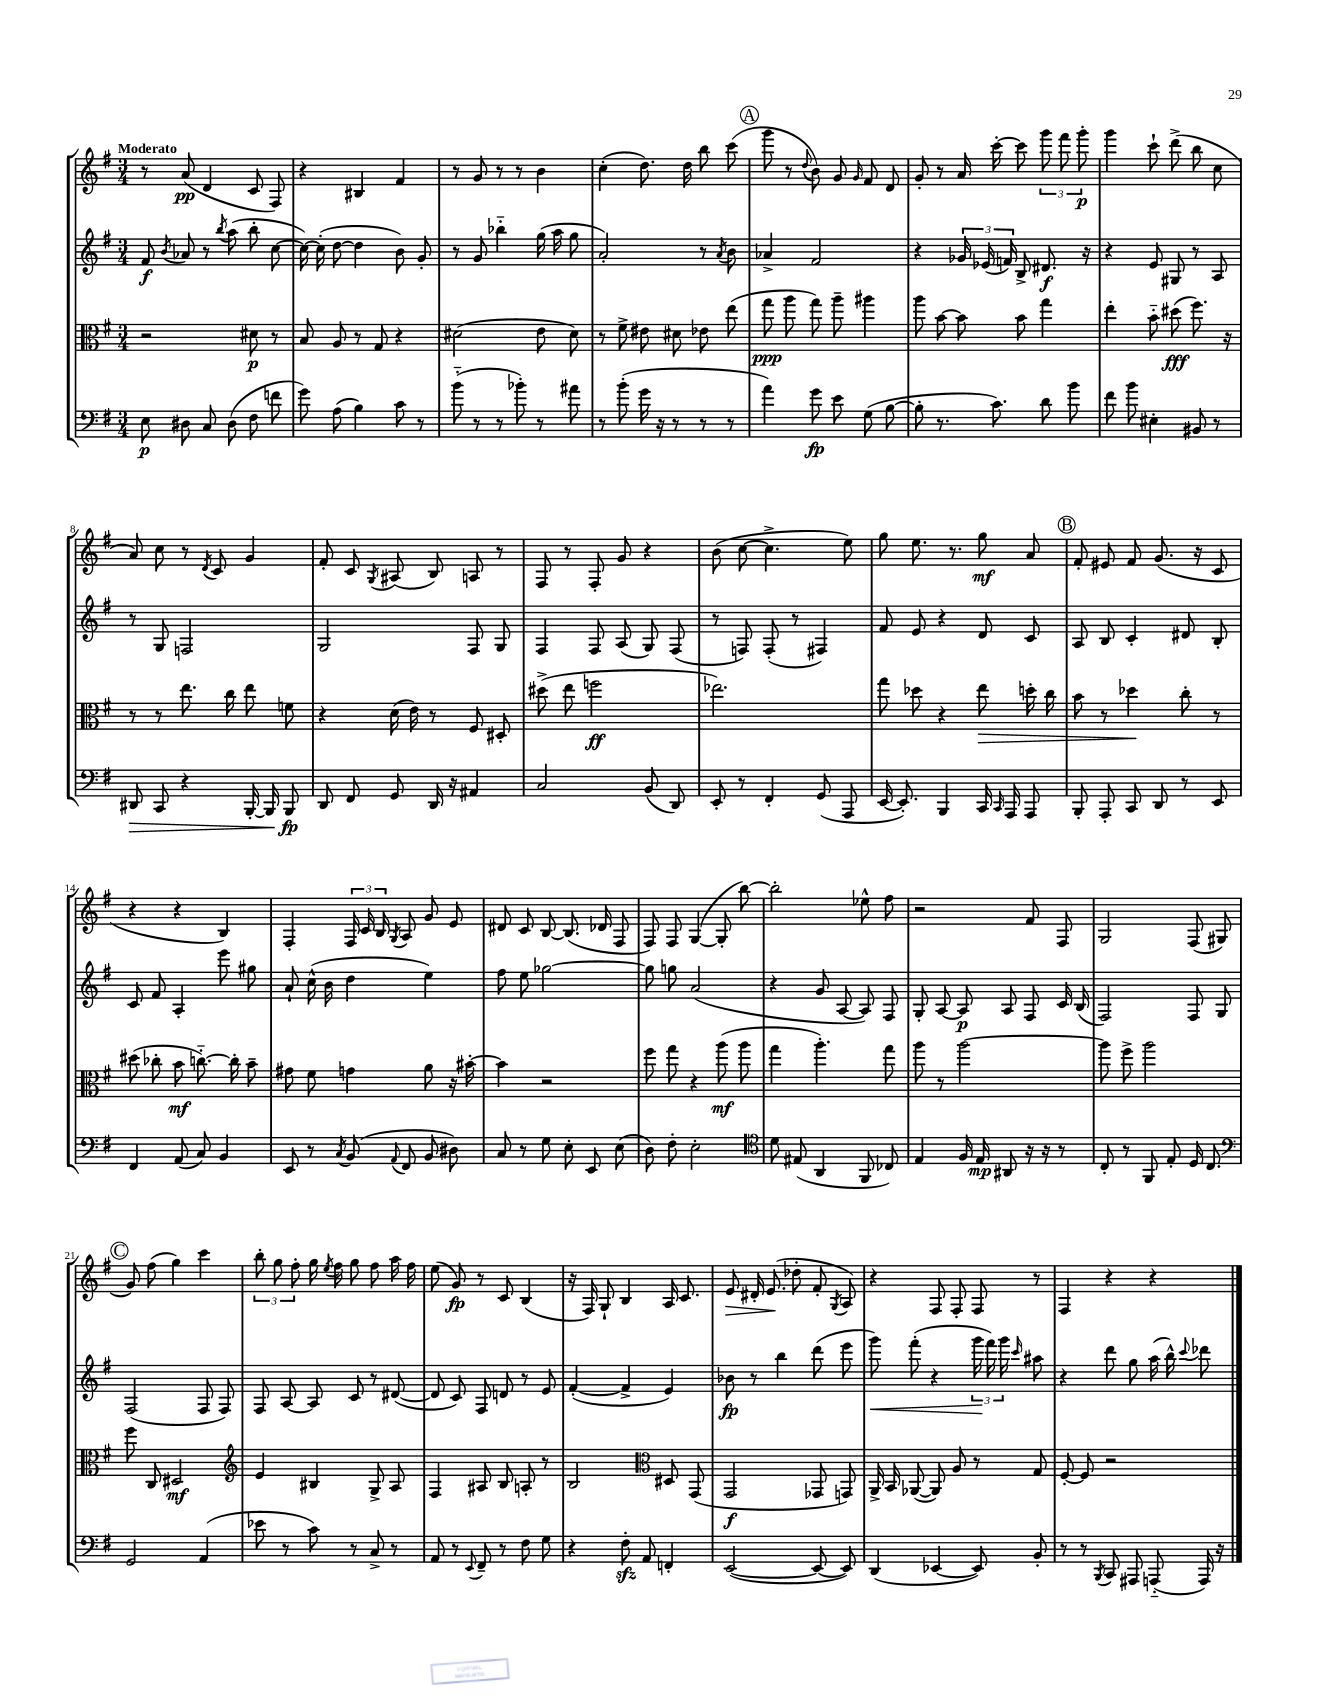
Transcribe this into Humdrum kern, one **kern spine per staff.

**kern	**dynam	**kern	**dynam	**kern	**dynam	**kern	**dynam
*part4	*part4	*part3	*part3	*part2	*part2	*part1	*part1
*staff4	*staff4	*staff3	*staff3	*staff2	*staff2	*staff1	*staff1
*clefF4	*	*clefC3	*	*clefG2	*	*clefG2	*
*k[f#]	*	*k[f#]	*	*k[f#]	*	*k[f#]	*
*M3/4	*	*M3/4	*	*M3/4	*	*M3/4	*
=1	=1	=1	=1	=1	=1	=1	=1
!	!	!	!	!	!	!LO:TX:a:B:t=Moderato	!
8E\	p	2r	.	8f#/	f	8r	.
.	.	.	.	8qb/	.	.	.
8D#X\	.	.	.	8a-X/	.	(8a/	pp
8C/	.	.	.	8r	.	4d/	.
.	.	.	.	8qbb/	.	.	.
(8D#\	.	.	.	(8aa\	.	.	.
8F#\	.	8d#X\	p	8bb'\	.	8c/	.
8fn\	.	8r	.	[8cc\	.	8F#/)	.
=2	=2	=2	=2	=2	=2	=2	=2
8g\)	.	8B/	.	16cc\_)	.	4r	.
.	.	.	.	(16cc'\]	.	.	.
(8A\	.	8A/	.	[8dd\	.	.	.
4B\)	.	8r	.	4dd\]	.	4B#X/	.
.	.	8G/	.	.	.	.	.
8c\	.	4r	.	8b\)	.	4f#/	.
8r	.	.	.	8g'/	.	.	.
=3	=3	=3	=3	=3	=3	=3	=3
(8b\	.	(2d#X\	.	8r	.	8r	.
8r	.	.	.	8g/	.	8g/	.
8r	.	.	.	4bb-X\	.	8r	.
8b-X'\)	.	.	.	.	.	8r	.
8r	.	8e\	.	(16gg\	.	4b\	.
.	.	.	.	16aa\	.	.	.
8a#X\	.	8d#\)	.	8gg\	.	.	.
=4	=4	=4	=4	=4	=4	=4	=4
8r	.	8r	.	2a'/)	.	(4cc'\	.
(8b'\	.	8f#^\	.	.	.	.	.
16g\	.	8e#X\	.	.	.	8.dd\)	.
16r	.	.	.	.	.	.	.
8r	.	8d#X\	.	.	.	.	.
.	.	.	.	.	.	16dd\	.
8r	.	8e-X\	.	8r	.	8bb\	.
.	.	.	.	8qa/	.	.	.
8r	.	(8ee\	.	8b\	.	(8ccc\	.
!!LO:REH:place=s1:t=A
=5	=5	=5	=5	=5	=5	=5	=5
4a\)	.	8gg\	ppp	4a-X^/	.	8ggg\	.
.	.	8aa\	.	.	.	8r	.
.	.	.	.	.	.	8qqdd/	.
8g\	fp	8gg\)	.	2f#/	.	8b\)	.
8e\	.	8aa~\	.	.	.	8g/	.
.	.	.	.	.	.	16qqg/	.
(8G\	.	4aa#X\	.	.	.	8f#/	.
[8B\	.	.	.	.	.	8d/	.
=6	=6	=6	=6	=6	=6	=6	=6
8B'\]	.	8aa\	.	4r	.	8g'/	.
8.r	.	[8b\	.	.	.	8r	.
.	.	8b\]	.	24g-X/	.	16a/	.
.	.	.	.	(24e-X/	.	.	.
8.c\)	.	.	.	.	.	[16ccc'\	.
.	.	.	.	24fn/)	.	.	.
.	.	8b\	.	8B^/	.	8ccc\]	.
8d\	.	4gg\	.	8.d#X/	f	12ggg\	.
.	.	.	.	.	.	12fff#\	.
8b\	.	.	.	.	.	.	.
.	.	.	.	.	.	12ggg'\	p
.	.	.	.	16r	.	.	.
=7	=7	=7	=7	=7	=7	=7	=7
8f#\	.	4ee'\	.	4r	.	4ggg\	.
8b\	.	.	.	.	.	.	.
4E#X'\	.	8b\	.	8e/	.	8ccc`\	.
.	.	(8dd#X\	fff	8G#X/	.	(8ddd^\	.
8BB#X/	.	8.ff#\)	.	8r	.	8bb\	.
8r	.	.	.	8A/	.	8cc\	.
.	.	16r	.	.	.	.	.
!!LO:LB:g=z
=8	=8	=8	=8	=8	=8	=8	=8
!	!LO:HP:b	!	!	!	!	!	!
8DD#X/	>	8r	.	8r	.	8a/)	.
8CC/	.	8r	.	8G/	.	8cc\	.
4r	.	8.ee\	.	2Fn/	.	8r	.
.	.	.	.	.	.	8qd/	.
.	.	.	.	.	.	8c/	.
.	.	16cc\	.	.	.	.	.
[16BBB'/	.	8ee\	.	.	.	4g/	.
16BBB/]	.	.	.	.	.	.	.
8BBB/	fp	8fn\	.	.	.	.	.
.	]	.	.	.	.	.	.
=9	=9	=9	=9	=9	=9	=9	=9
8DD/	.	4r	.	2G/	.	8f#'/	.
8FF#/	.	.	.	.	.	8c/	.
.	.	.	.	.	.	8qG/	.
8GG/	.	(16d\	.	.	.	(8A#X/	.
.	.	16e\)	.	.	.	.	.
16DD/	.	8r	.	.	.	8B/)	.
16r	.	.	.	.	.	.	.
4AA#X/	.	8F#/	.	8F#/	.	8An/	.
.	.	8D#X'/	.	8G/	.	8r	.
=10	=10	=10	=10	=10	=10	=10	=10
2C/	.	(8dd#X^\	.	4F#/	.	8F#/	.
.	.	8ee\	.	.	.	8r	.
.	.	2ffn\	ff	8F#/	.	8F#'/	.
.	.	.	.	(8A/	.	8g/	.
(8BB/	.	.	.	8G/)	.	4r	.
8DD/)	.	.	.	(8F#/	.	.	.
=11	=11	=11	=11	=11	=11	=11	=11
8EE'/	.	2.ee-X\)	.	8r	.	(8b\	.
8r	.	.	.	8Fn/)	.	[8cc\	.
4FF#'/	.	.	.	(8F'/	.	4.cc^\]	.
.	.	.	.	8r	.	.	.
(8GG/	.	.	.	4F#X/)	.	.	.
8AAA/	.	.	.	.	.	8ee\)	.
=12	=12	=12	=12	=12	=12	=12	=12
[16EE/	.	8gg\	.	8f#/	.	8gg\	.
8.EE'/])	.	.	.	.	.	.	.
.	.	8dd-X\	.	8e/	.	8.ee\	.
4BBB/	.	4r	.	4r	.	.	.
.	.	.	.	.	.	8.r	.
!	!	!	!LO:HP:b	!	!	!	!
16CC/	.	8ee\	>	8d/	.	8gg\	mf
16qqCC/	.	.	.	.	.	.	.
16AAA/	.	.	.	.	.	.	.
8AAA/	.	16ddn'\	.	8c/	.	8a/	.
.	.	16cc\	.	.	.	.	.
!!LO:REH:place=s1:t=B
=13	=13	=13	=13	=13	=13	=13	=13
8BBB'/	.	8b\	.	8A/	.	8f#'/	.
8AAA'/	.	8r	.	8B/	.	8e#X/	.
8CC/	.	4dd-X\	.	4c'/	.	8f#/	.
8DD/	.	.	.	.	.	(8.g/	.
8r	.	8cc'\	]	8d#X/	.	.	.
.	.	.	.	.	.	16r	.
8EE/	.	8r	.	8B'/	.	8c/	.
!!LO:LB:g=z
=14	=14	=14	=14	=14	=14	=14	=14
4FF#/	.	(8dd#X\	.	8c/	.	4r	.
.	.	8cc-X'\	.	8f#/	.	.	.
(8AA/	.	8b\	mf	4A'/	.	4r	.
8C/)	.	[8.ccn\)	.	.	.	.	.
4BB/	.	.	.	8eee\	.	4B/)	.
.	.	16cc'\]	.	.	.	.	.
.	.	8b~\	.	8gg#X\	.	.	.
=15	=15	=15	=15	=15	=15	=15	=15
8EE/	.	8g#X\	.	8a`/	.	4F#'/	.
8r	.	8f#\	.	(16cc^^\	.	.	.
.	.	.	.	16b\	.	.	.
8qC/	.	.	.	.	.	.	.
(8BB/	.	4gn\	.	4dd\	.	24F#/	.
.	.	.	.	.	.	24c/	.
.	.	.	.	.	.	24B/	.
8qqAA/	.	.	.	.	.	8qG/	.
8FF#/	.	.	.	.	.	8A/	.
8BB/	.	8a\	.	4ee\)	.	8g/	.
8D#X\)	.	16r	.	.	.	8e/	.
.	.	[16b#X'\	.	.	.	.	.
=16	=16	=16	=16	=16	=16	=16	=16
8C/	.	4b#\]	.	8ff#\	.	8d#X/	.
8r	.	.	.	8ee\	.	8c/	.
8G\	.	2r	.	[2gg-X\	.	[8B/	.
8E'\	.	.	.	.	.	(8.B/]	.
8EE/	.	.	.	.	.	.	.
.	.	.	.	.	.	16d-X/	.
(8E\	.	.	.	.	.	8F#/	.
=17	=17	=17	=17	=17	=17	=17	=17
8D\)	.	8ff#\	.	8gg-\]	.	8F#/)	.
8F#'\	.	8gg\	.	8ggn\	.	8F#/	.
2E'\	.	4r	.	(2a/	.	([4G/	.
.	.	(8aa\	mf	.	.	8G'/]	.
.	.	8aa\	.	.	.	[8bb\)	.
=18	=18	=18	=18	=18	=18	=18	=18
*clefC4	*	*	*	*	*	*	*
8d\	.	4gg\	.	4r	.	2bb'\]	.
(8E#X/	.	.	.	.	.	.	.
4AA/	.	4.aa'\)	.	8g/	.	.	.
.	.	.	.	[8A/	.	.	.
8FF#/	.	.	.	8A/])	.	8ee-X^^\	.
8C-X/)	.	8gg\	.	8F#/	.	8ff#\	.
=19	=19	=19	=19	=19	=19	=19	=19
4E/	.	8aa\	.	8G'/	.	2r	.
.	.	8r	.	[8A/	.	.	.
16F#/	.	[2aa\	.	8A/]	p	.	.
16E/	mp	.	.	.	.	.	.
8AA#X/	.	.	.	8A/	.	.	.
16r	.	.	.	8F#/	.	8f#/	.
16r	.	.	.	.	.	.	.
8r	.	.	.	16c/	.	8F#/	.
.	.	.	.	(16B/	.	.	.
=20	=20	=20	=20	=20	=20	=20	=20
8C'/	.	8aa\]	.	2F#/)	.	2G/	.
8r	.	8ff#^\	.	.	.	.	.
8FF#/	.	2aa\	.	.	.	.	.
8E'/	.	.	.	.	.	.	.
16D/	.	.	.	8F#/	.	(8F#/	.
8.C/	.	.	.	.	.	.	.
.	.	.	.	8G/	.	8G#X/	.
!!LO:LB:g=z
!!LO:REH:place=s1:t=C
=21	=21	=21	=21	=21	=21	=21	=21
*clefF4	*	*	*	*	*	*	*
2GG/	.	8ff#\	.	(2F#/	.	8g/)	.
.	.	8C/	.	.	.	(8ff#\	.
.	.	2D#X/	mf	.	.	4gg\)	.
(4AA/	.	.	.	8F#/	.	4ccc\	.
.	.	.	.	8F#/)	.	.	.
=22	=22	=22	=22	=22	=22	=22	=22
*	*	*clefG2	*	*	*	*	*
8e-X\	.	4e/	.	8F#/	.	12bb'\	.
.	.	.	.	.	.	12gg\	.
8r	.	.	.	[8A/	.	.	.
.	.	.	.	.	.	12ff#'\	.
8c\)	.	4B#X/	.	8A/]	.	16gg\	.
.	.	.	.	.	.	8qee/	.
.	.	.	.	.	.	16ff#\	.
8r	.	.	.	8c/	.	8gg\	.
8C^/	.	8G^/	.	8r	.	8ff#\	.
8r	.	8A/	.	([8d#X/	.	16aa\	.
.	.	.	.	.	.	16ff#\	.
=23	=23	=23	=23	=23	=23	=23	=23
8AA/	.	4F#/	.	8d#/]	.	(8ee\	.
8r	.	.	.	8c/)	.	8g/)	fp
8qqEE/	.	.	.	.	.	.	.
8FF#~/	.	8A#X/	.	8F#/	.	8r	.
8r	.	8B/	.	8dn/	.	8c/	.
8F#\	.	8An'/	.	8r	.	(4B/	.
8G\	.	8r	.	8e/	.	.	.
=24	=24	=24	=24	=24	=24	=24	=24
4r	.	2B/	.	([4f#'/	.	16r	.
.	.	.	.	.	.	16F#/)	.
.	.	.	.	.	.	8G`/	.
8F#zz'\	.	.	.	4f#^/]	.	4B/	.
8AA/	.	.	.	.	.	.	.
*	*	*clefC3	*	*	*	*	*
4FFn'/	.	8D#X/	.	4e/)	.	16A/	.
.	.	.	.	.	.	8.c/	.
.	.	(8GG/	.	.	.	.	.
=25	=25	=25	=25	=25	=25	=25	=25
!	!	!	!	!	!	!	!LO:HP:b
([2EE/	.	2GG/	f	8b-X\	fp	8e/	>
.	.	.	.	8r	.	16d#X'/	.
.	.	.	.	.	.	(8.e/	.
.	.	.	.	4bb\	.	.	.
.	.	.	.	.	.	8dd-X'\	]
8EE/_	.	8GG-X/	.	(8ddd\	.	8f#'/	.
.	.	.	.	.	.	8qG/	.
8EE/])	.	8GGn/)	.	8eee\	.	8A/)	.
=26	=26	=26	=26	=26	=26	=26	=26
!	!	!	!	!	!LO:HP:b	!	!
(4DD/	.	16AA^/	.	8ggg\)	<	4r	.
.	.	16BB/	.	.	.	.	.
.	.	([8AA-X/	.	(8fff#'\	.	.	.
[4EE-X/	.	8AA-/])	.	4r	.	8F#/	.
.	.	8A/	.	.	.	8F#'/	.
8EE-/])	.	8r	.	24ggg\	.	8F#/	.
.	.	.	.	24fff#\)	[	.	.
.	.	.	.	24ggg\	.	.	.
.	.	.	.	16qqccc/	.	.	.
8BB'/	.	8G/	.	8aa#X\	.	8r	.
=27	=27	=27	=27	=27	=27	=27	=27
8r	.	[8F#'/	.	4r	.	4F#/	.
8r	.	8F#/]	.	.	.	.	.
8qBBB/	.	.	.	.	.	.	.
8CC/	.	2r	.	8ddd\	.	4r	.
8AAA#X/	.	.	.	8gg\	.	.	.
(8AAAn/	.	.	.	(16aa\	.	4r	.
.	.	.	.	16bb^^\)	.	.	.
.	.	.	.	8qqccc/	.	.	.
16AAA/)	.	.	.	8ddd-X\	.	.	.
16r	.	.	.	.	.	.	.
==	==	==	==	==	==	==	==
*-	*-	*-	*-	*-	*-	*-	*-
